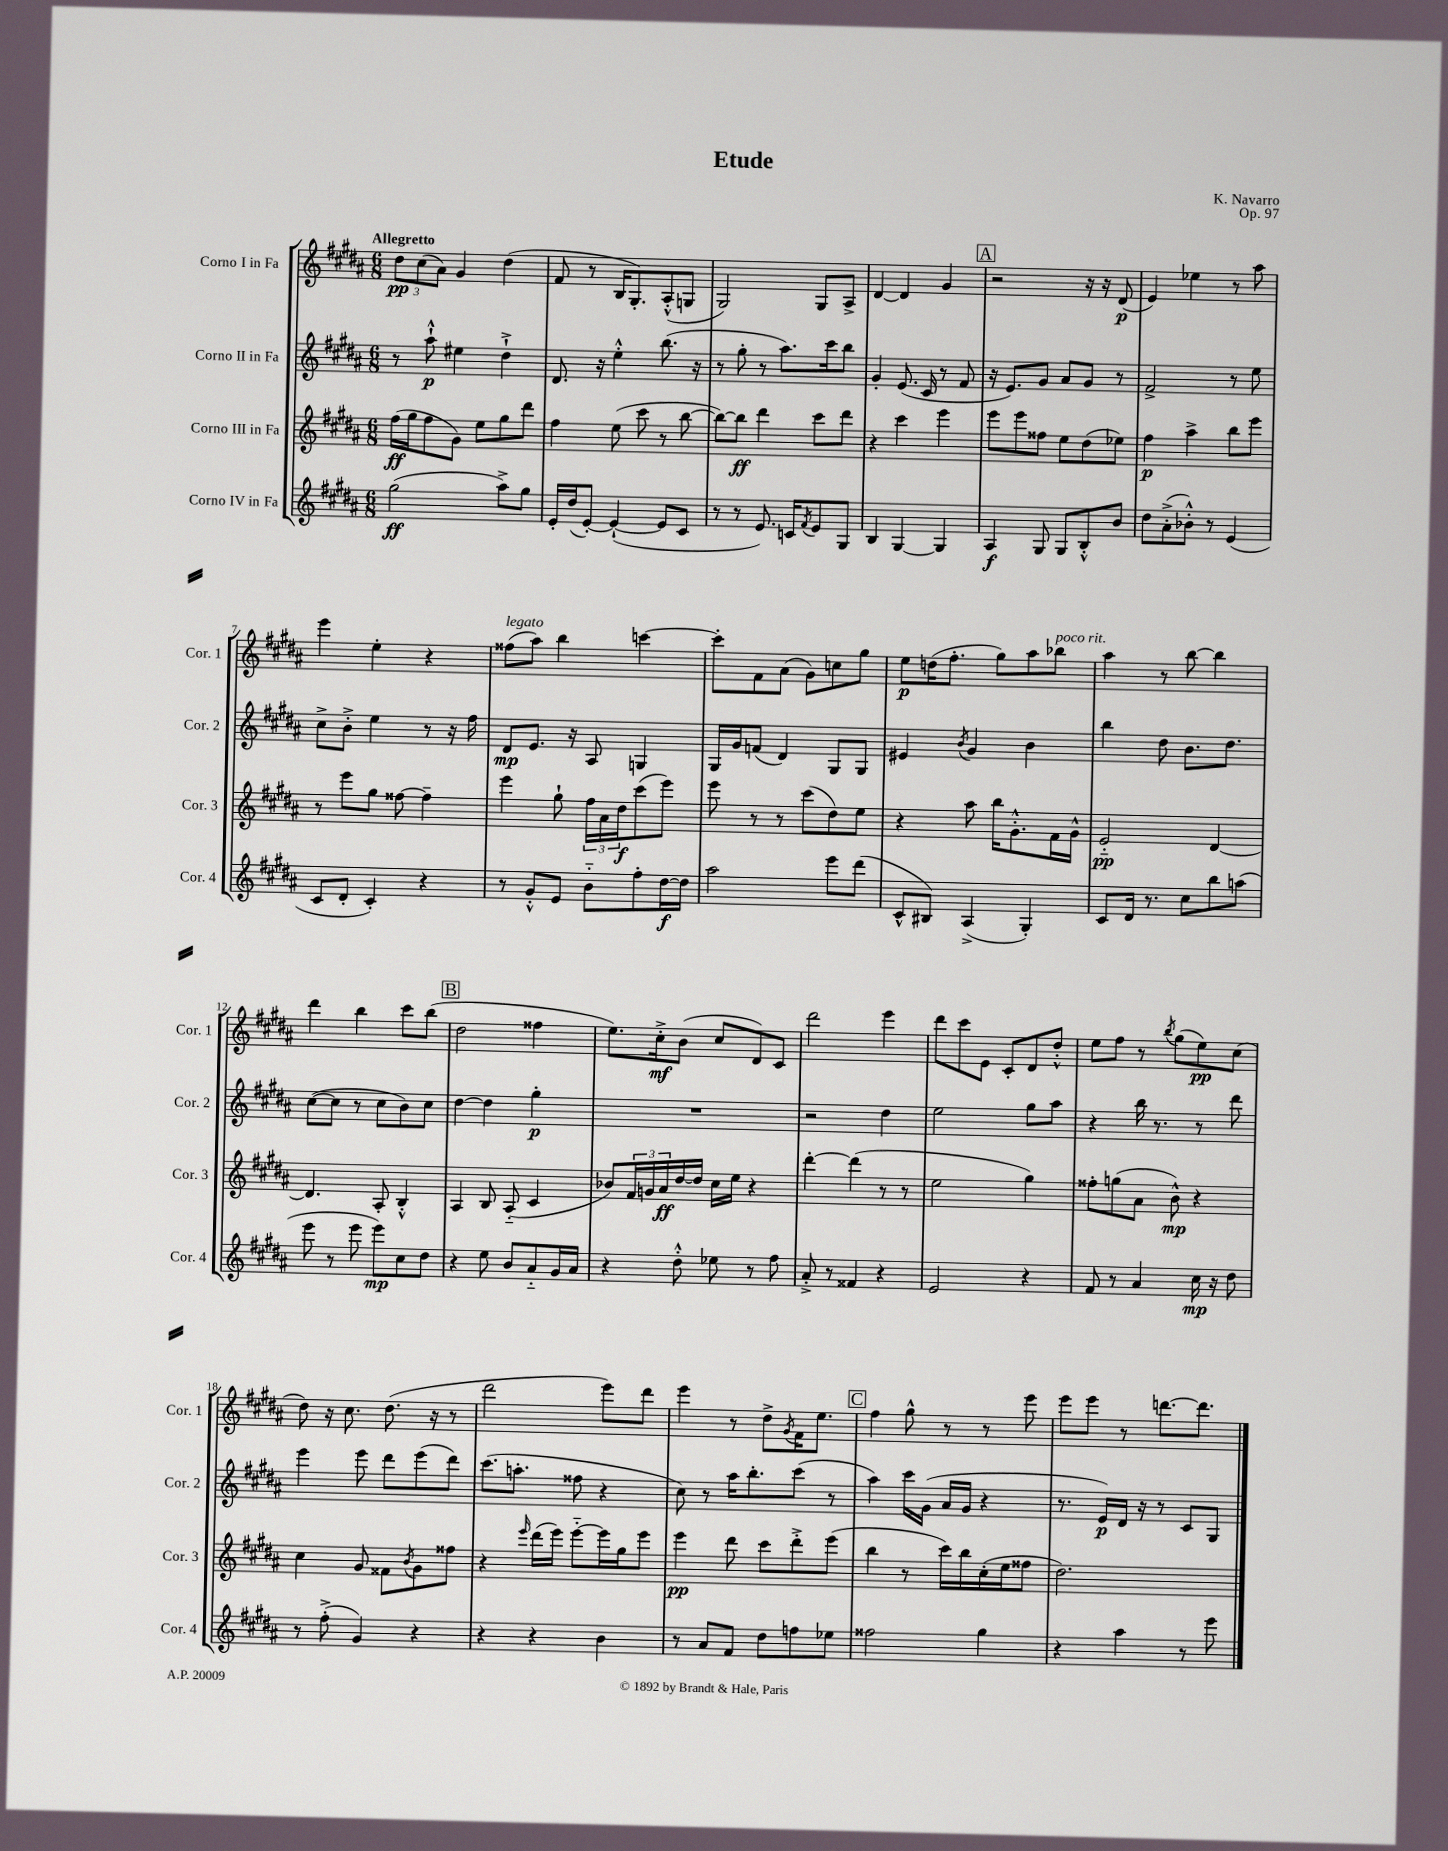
\header { title = "Etude" composer = "K. Navarro" opus = "Op. 97" }
<<
\new StaffGroup <<
\new Staff = "s0" \with { instrumentName = "Corno I in Fa" shortInstrumentName = "Cor. 1" } {
    \clef treble \key b \major \numericTimeSignature \time 6/8 \tempo "Allegretto"
    \tuplet 3/2 { dis''8\pp cis''8( ais'8) } gis'4 dis''4( |
    fis'8 r8 b16 gis8.-.) ais8-.-^( g8 |
    gis2) gis8 ais8-> |
    dis'4~ dis'4 gis'4 |
    \mark \markup { \box "A" } r2 r16 r16 dis'8\p( |
    e'4) ees''4 r8 ais''8 |
    e'''4 e''4-. r4 |
    fisis''8^\markup { \italic "legato" }( ais''8) b''4 c'''4~ |
    c'''8-. fis'8 ais'8( gis'8) c''8 gis''8 |
    e''8\p d''16( fis''8.-. gis''8) ais''8 bes''8^\markup { \italic "poco rit." } |
    ais''4 r8 b''8~ b''4 |
    dis'''4 b''4 cis'''8 b''8( |
    \mark \markup { \box "B" } dis''2 fisis''4 |
    e''8.) cis''16-.->\mf b'8( cis''8 dis'8) cis'8 |
    dis'''2 e'''4 |
    dis'''8 cis'''8 e'8 cis'8-. dis'8 dis''8-.-^ |
    e''8 fis''8 r8 \acciaccatura { b''8 } gis''8( e''8\pp) cis''8( |
    dis''8) r16 cis''8. dis''8.( r16 r8 |
    dis'''2 e'''8) dis'''8 |
    e'''4 r8 dis''8-> \acciaccatura { gis'8 } fis'16 e''8. |
    \mark \markup { \box "C" } fis''4 gis''8-^ r8 r8 e'''8 |
    e'''8 e'''8 r8 d'''8.~ d'''8. \bar "|." |
}
\new Staff = "s1" \with { instrumentName = "Corno II in Fa" shortInstrumentName = "Cor. 2" } {
    \clef treble \key b \major \numericTimeSignature \time 6/8
    r8 ais''8-!-^\p eis''4 dis''4-!-> |
    dis'8. r16 e''4-.-^ b''8.( r16 |
    r8 gis''8-. r8 ais''8.) cis'''16 b''8 |
    gis'4-. e'8.( cis'16 r8 fis'8 |
    \mark \markup { \box "A" } r16 e'8.) gis'8 ais'8 gis'8 r8 |
    fis'2-> r8 e''8 |
    cis''8-> b'8-.-> e''4 r8 r16 fis''16 |
    dis'8\mp e'8. r16 ais8 g4 |
    gis16 gis'16 f'8( dis'4) gis8 gis8 |
    eis'4 \acciaccatura { b'8 } gis'4 b'4 |
    b''4 dis''8 b'8. dis''8. |
    cis''8~( cis''8 r8 cis''8 b'8) cis''8 |
    \mark \markup { \box "B" } dis''4~ dis''4 gis''4-.\p |
    R2. |
    r2 dis''4 |
    e''2 gis''8 ais''8 |
    r4 b''16 r8. r8 dis'''8 |
    e'''4 e'''8 dis'''8 e'''8( dis'''8) |
    cis'''8.( a''8.-. fisis''8 r4 |
    cis''8) r8 ais''16 b''8.-. cis'''8( r8 |
    \mark \markup { \box "C" } ais''4) cis'''16 gis'16( ais'16 gis'16 r4 |
    r8. e'16\p) dis'16 r16 r8 cis'8 gis8 \bar "|." |
}
\new Staff = "s2" \with { instrumentName = "Corno III in Fa" shortInstrumentName = "Cor. 3" } {
    \clef treble \key b \major \numericTimeSignature \time 6/8
    fis''16\ff( gis''16 fis''8 gis'8) e''8 gis''8 dis'''8 |
    fis''4 e''8( cis'''8 r8 b''8~ |
    b''8~) b''8\ff dis'''4 cis'''8 dis'''8 |
    r4 cis'''4 e'''4 |
    \mark \markup { \box "A" } e'''8 e'''8 fisis''8 e''8 dis''8( ees''8) |
    fis''4\p ais''4-> b''8 e'''8 |
    r8 e'''8 gis''8 fisis''8~ fisis''4-- |
    e'''4 gis''8-! \tuplet 3/2 { fis''16 ais'16 dis''16\f } cis'''8( e'''8) |
    e'''8 r8 r8 cis'''8( dis''8) e''8 |
    r4 ais''8 b''16 gis'8.-.-^ fis'16 gis'16-^ |
    e'2-_\pp dis'4~ |
    dis'4. ais8-. b4-.-^ |
    \mark \markup { \box "B" } ais4 b8 ais8-_( cis'4 |
    bes'8) \tuplet 3/2 { fis'16 g'16 ais'16\ff } dis''16~ dis''16 cis''16 e''16 r4 |
    dis'''4~-. dis'''4( r8 r8 |
    e''2 gis''4) |
    fisis''8-. g''8( ais'8 b'8-^\mp) r4 |
    cis''4 gis'8 fisis'8 \acciaccatura { b'8 } gis'8 fisis''8 |
    r4 \grace { e'''16 } dis'''16( e'''16) e'''8~-_ e'''16 gis''16 e'''8 |
    e'''4\pp dis'''8 cis'''8 dis'''8-.-> e'''8( |
    \mark \markup { \box "C" } b''4 r8 cis'''16) b''16 cis''16-.( e''16 fisis''8 |
    dis''2.) \bar "|." |
}
\new Staff = "s3" \with { instrumentName = "Corno IV in Fa" shortInstrumentName = "Cor. 4" } {
    \clef treble \key b \major \numericTimeSignature \time 6/8
    gis''2\ff( ais''8->) gis''8 |
    e'16-. dis''16( e'8~-.) e'4~-!( e'8 cis'8 |
    r8 r8 e'8.) c'16 \acciaccatura { fis'8 } e'8 gis8 |
    b4 gis4~ gis4 |
    \mark \markup { \box "A" } ais4\f gis8 gis8 b8-.-^ b'8 |
    dis''8 ais'8-.->( bes'8-.-^) r8 e'4( |
    cis'8 dis'8-. cis'4-.) r4 |
    r8 gis'8-.-^ e'8 b'8-_ fis''8-. dis''16~\f dis''16 |
    ais''2 e'''8 dis'''8( |
    cis'8-^ bis8) ais4->( gis4-.) |
    cis'8 dis'16 r8. cis''8 b''8 a''8( |
    e'''8 r8 e'''8 e'''8\mp) cis''8 dis''8 |
    \mark \markup { \box "B" } r4 e''8 b'8 ais'8-_ gis'16 ais'16 |
    r4 dis''8-.-^ ees''8 r8 fis''8 |
    ais'8-.-> r8 fisis'4 r4 |
    e'2 r4 |
    fis'8 r8 ais'4 cis''16\mp r16 dis''8 |
    r8 fis''8-.->( gis'4) r4 |
    r4 r4 b'4 |
    r8 ais'8 fis'8 dis''8 f''8 ees''8 |
    \mark \markup { \box "C" } fisis''2 gis''4 |
    r4 ais''4 r8 e'''8 \bar "|." |
}
>>
>>
